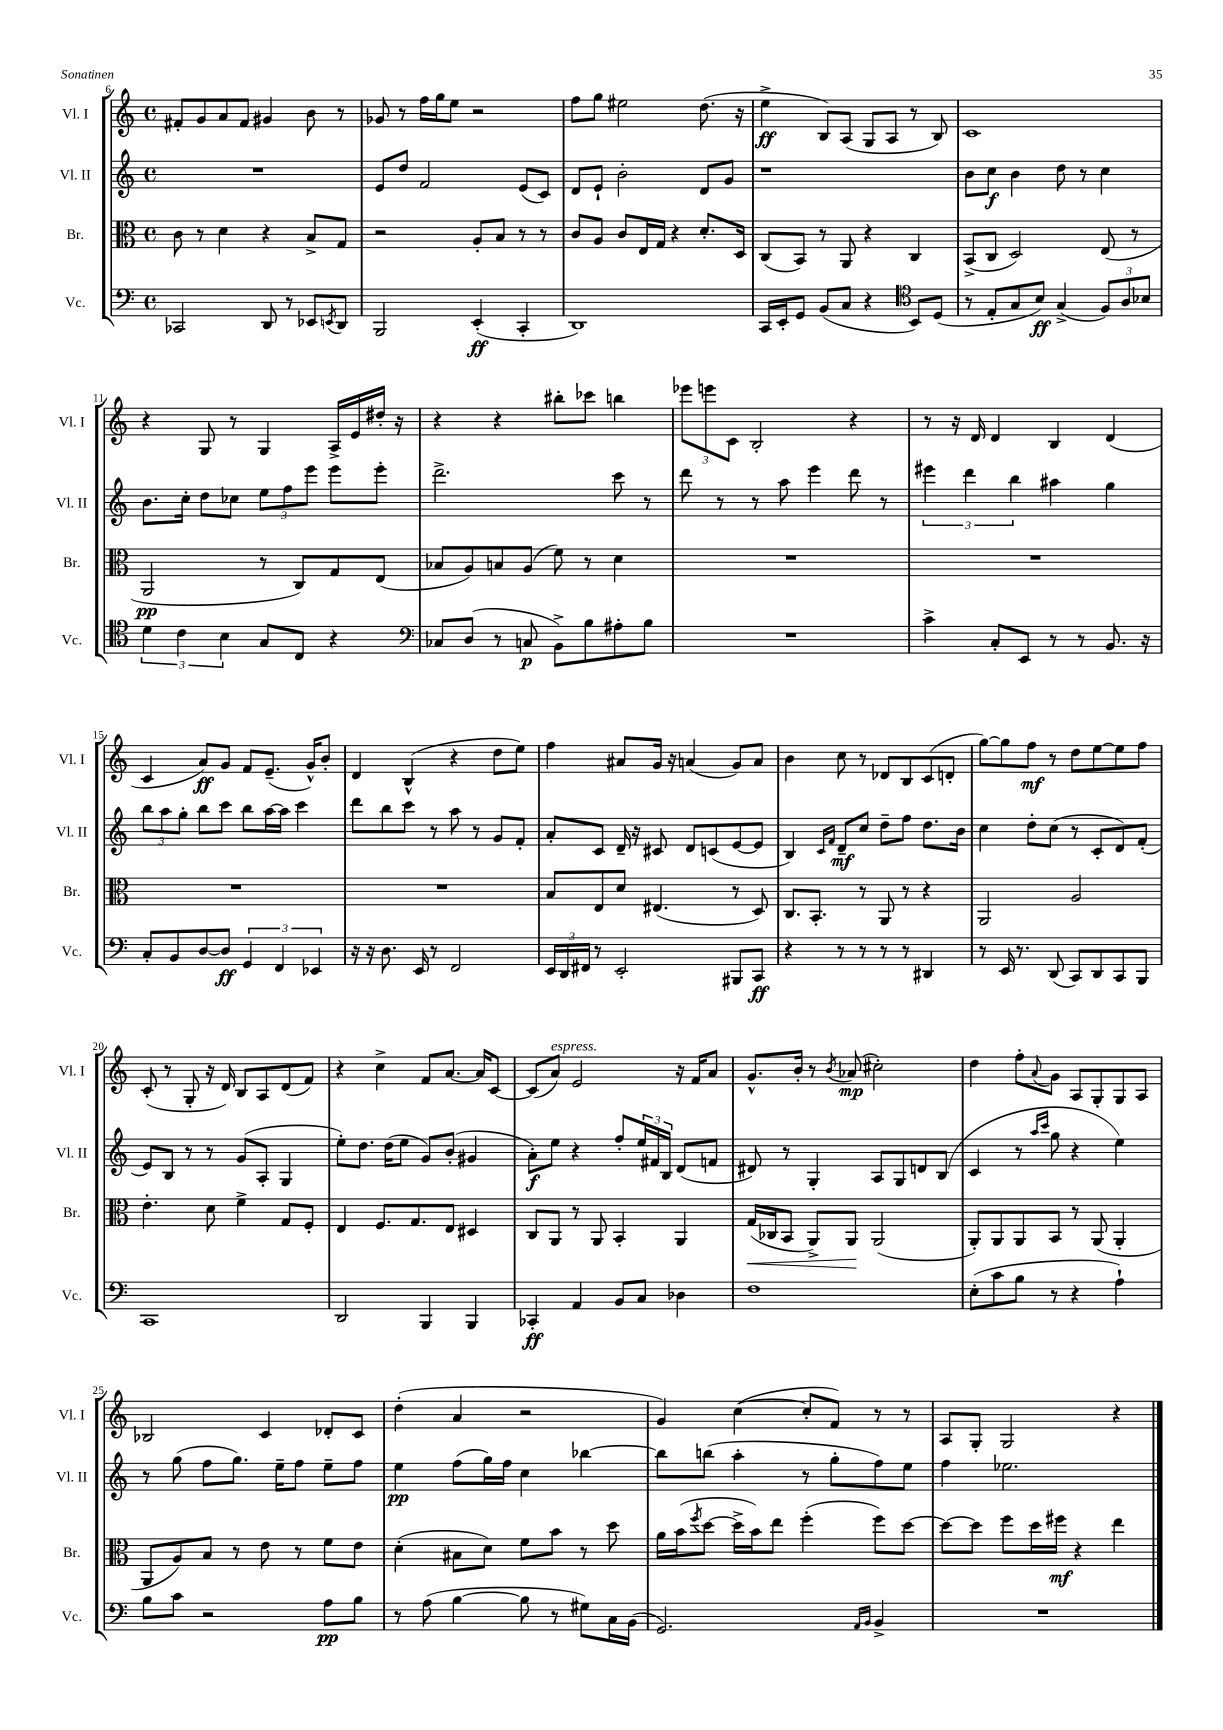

**kern	**kern	**kern	**kern
*staff4	*staff3	*staff2	*staff1
*clefF4	*clefC3	*clefG2	*clefG2
*k[]	*k[]	*k[]	*k[]
*M4/4	*M4/4	*M4/4	*M4/4
*met(c)	*met(c)	*met(c)	*met(c)
2CC-	8c	1r	8f#'
.	8r	.	8g
.	4d	.	8a
.	.	.	8f#
8DD	4r	.	4g#
8r	.	.	.
8EE-	8B^	.	8b
8qEE	.	.	.
8DD	8G	.	8r
=	=	=	=
2BBB	2r	8e	8g-
.	.	8dd	8r
.	.	2f	16ff
.	.	.	16gg
.	.	.	8ee
(4EE'	8A'	.	2r
.	8B	.	.
4CC'	8r	(8e	.
.	8r	8c)	.
=	=	=	=
1DD)	8c	8d	8ff
.	8A	8e`	8gg
.	8c	2b'	2ee#
.	16E	.	.
.	16G	.	.
.	4r	.	.
.	8.d'	8d	(8.dd
.	.	8g	.
.	16D	.	16r
=	=	=	=
16CC	(8C	1r	4ee^
16EE'	.	.	.
8GG	8BB)	.	.
(8BB	8r	.	8B)
8C	8AA	.	(8A
4r	4r	.	8G
.	.	.	8A
*clefC4	*	*	*
8BB)	4C	.	8r
(8D	.	.	8B)
=	=	=	=
8r	(8BB^	8b	1c
8E'	8C	8cc	.
8G	2D)	4b	.
8B)	.	.	.
(4G^	.	8dd	.
.	.	8r	.
12F)	(8E	4cc	.
12A	.	.	.
.	8r	.	.
12B-	.	.	.
=	=	=	=
6d	2AA	8.b	4r
6c	.	.	.
.	.	16cc'	.
.	.	8dd	8G
6B	.	.	.
.	.	8cc-	8r
8G	8r	12ee	4G
.	.	12ff	.
8C	8C)	.	.
.	.	12eee	.
4r	8G	8eee	16A^
.	.	.	16e
.	(8E	8eee'	16dd#'
.	.	.	16r
=	=	=	=
*clefF4	*	*	*
8C-	8B-	2.ddd^	4r
(8D	8A)	.	.
8r	8B	.	4r
8C	(8A	.	.
8BB^)	8f)	.	8bb#'
8B	8r	.	8ccc-
8A#'	4d	8ccc	4bb
8B	.	8r	.
=	=	=	=
1r	1r	8ddd	12eee-
.	.	.	12eee
.	.	8r	.
.	.	.	12c
.	.	8r	2B'
.	.	8aa	.
.	.	4eee	.
.	.	8ddd	4r
.	.	8r	.
=	=	=	=
4c^	1r	6eee#	8r
.	.	.	16r
.	.	6ddd	.
.	.	.	16d
8C'	.	.	4d
.	.	6bb	.
8EE	.	.	.
8r	.	4aa#	4B
8r	.	.	.
8.BB	.	4gg	(4d
16r	.	.	.
=	=	=	=
8C'	1r	12bb	4c
.	.	12aa	.
8BB	.	.	.
.	.	12gg'	.
[8D	.	8bb	8a)
8D]	.	8ccc	8g
6GG	.	8bb	8f
.	.	[16aa	(8.e~
6FF	.	.	.
.	.	16aa]	.
.	.	4ccc	.
.	.	.	16g^^)
6EE-	.	.	.
.	.	.	8b'
=	=	=	=
16r	1r	8ddd	4d
16r	.	.	.
8.D	.	8bb	.
.	.	8ccc	(4B^^
16EE	.	.	.
8r	.	8r	.
2FF	.	8aa	4r
.	.	8r	.
.	.	8g	8dd
.	.	8f'	8ee)
=	=	=	=
24EE	8B	8a'	4ff
24DD	.	.	.
24FF#	.	.	.
8r	8E	8c	.
2EE'	8d	16d~	8a#
.	.	16r	.
.	(4.E#	8c#	16g
.	.	.	16r
.	.	8d	(4a
.	.	(8c	.
8BBB#	8r	[8e	8g)
8CC	8D)	8e]	8a
=	=	=	=
4r	8.C	4B)	4b
.	8.BB'	.	.
.	.	16qqc	.
.	.	16qqf	.
8r	.	8d~	8cc
8r	8r	8cc	8r
8r	8AA	8dd~	8d-
8r	8r	8ff	8B
4DD#	4r	8.dd	(8c
.	.	.	8d'
.	.	16b	.
=	=	=	=
8r	2AA	4cc	[8gg)
16EE	.	.	8gg]
8.r	.	.	.
.	.	8dd'	8ff
(8DD	.	(8cc	8r
8CC)	2A	8r	8dd
8DD	.	8c'	[8ee
8CC	.	8d)	8ee]
8BBB	.	(8f'	8ff
=	=	=	=
1CC	4.e'	8e)	(8c'
.	.	8B	8r
.	.	8r	8G'
.	8d	8r	16r
.	.	.	16d)
.	4f^	(8g	8B
.	.	8A'	8A
.	8G	4G	(8d
.	8F'	.	8f)
=	=	=	=
2DD	4E	8ee')	4r
.	.	8.dd	.
.	8.F	.	4cc^
.	.	(16dd	.
.	.	8ee	.
.	8.G	.	.
4BBB	.	8g)	8f
.	8E	(8b'	[8.a
4BBB	4D#	4g#	.
.	.	.	16a]
.	.	.	[8c
=	=	=	=
4CC-'	8C	8a')	(8c]
.	8AA	8ee	8a)
4AA	8r	4r	2e
.	8AA	.	.
8BB	4BB'	8ff'	.
8C	.	24ee	.
.	.	24f#	.
.	.	24B	.
4D-	4AA	(8d	16r
.	.	.	16f
.	.	8f	8a
=	=	=	=
1F	(16G	8d#)	8.g^^
.	16C-	.	.
.	8BB	8r	.
.	.	.	16b'
.	8AA^)	4G'	8r
.	.	.	8qb
.	8AA	.	(8a-
.	(2AA	8A	2cc#')
.	.	8G	.
.	.	8d	.
.	.	(8B	.
=	=	=	=
(8E'	8AA')	4c	4dd
8c	8AA	.	.
8B	8AA	8r	8ff'
.	.	16qqaa	.
.	.	16qqccc	8qqa
8r	8BB	8gg	8g
4r	8r	4r	8A
.	(8AA	.	8G'
4A`)	4AA'	4ee)	8G
.	.	.	8A
=	=	=	=
8B	8AA	8r	2B-
8c	8A)	(8gg	.
2r	8B	8ff	.
.	8r	8.gg)	.
.	8e	.	4c
.	.	16ee~	.
.	8r	8ff	.
8A	8f	8ee~	8d-'
8B	8e	8ff	8c
=	=	=	=
8r	(4d'	4ee	(4dd'
(8A	.	.	.
[4B	8B#	(8ff	4a
.	8d)	16gg)	.
.	.	16ff	.
8B]	8f	4cc	2r
8r	8b	.	.
8G#)	8r	[4bb-	.
16C	8dd	.	.
(16BB	.	.	.
=	=	=	=
2.GG)	16a	8bb-]	4g)
.	(16b	.	.
.	8qff	.	.
.	[8dd	(8bb	.
.	16dd^]	4aa'	([4cc
.	16b)	.	.
.	8ee	.	.
.	(4ff'	8r	8cc']
.	.	8gg'	8f)
16qqAA	.	.	.
16qqBB	.	.	.
4BB^	8ff)	8ff)	8r
.	[8dd	8ee	8r
=	=	=	=
1r	8dd_	4ff	8A
.	8dd]	.	8G'
.	8ff	2.ee-	2G
.	16dd	.	.
.	16ff#	.	.
.	4r	.	.
.	4ee	.	4r
==	==	==	==
*-	*-	*-	*-
